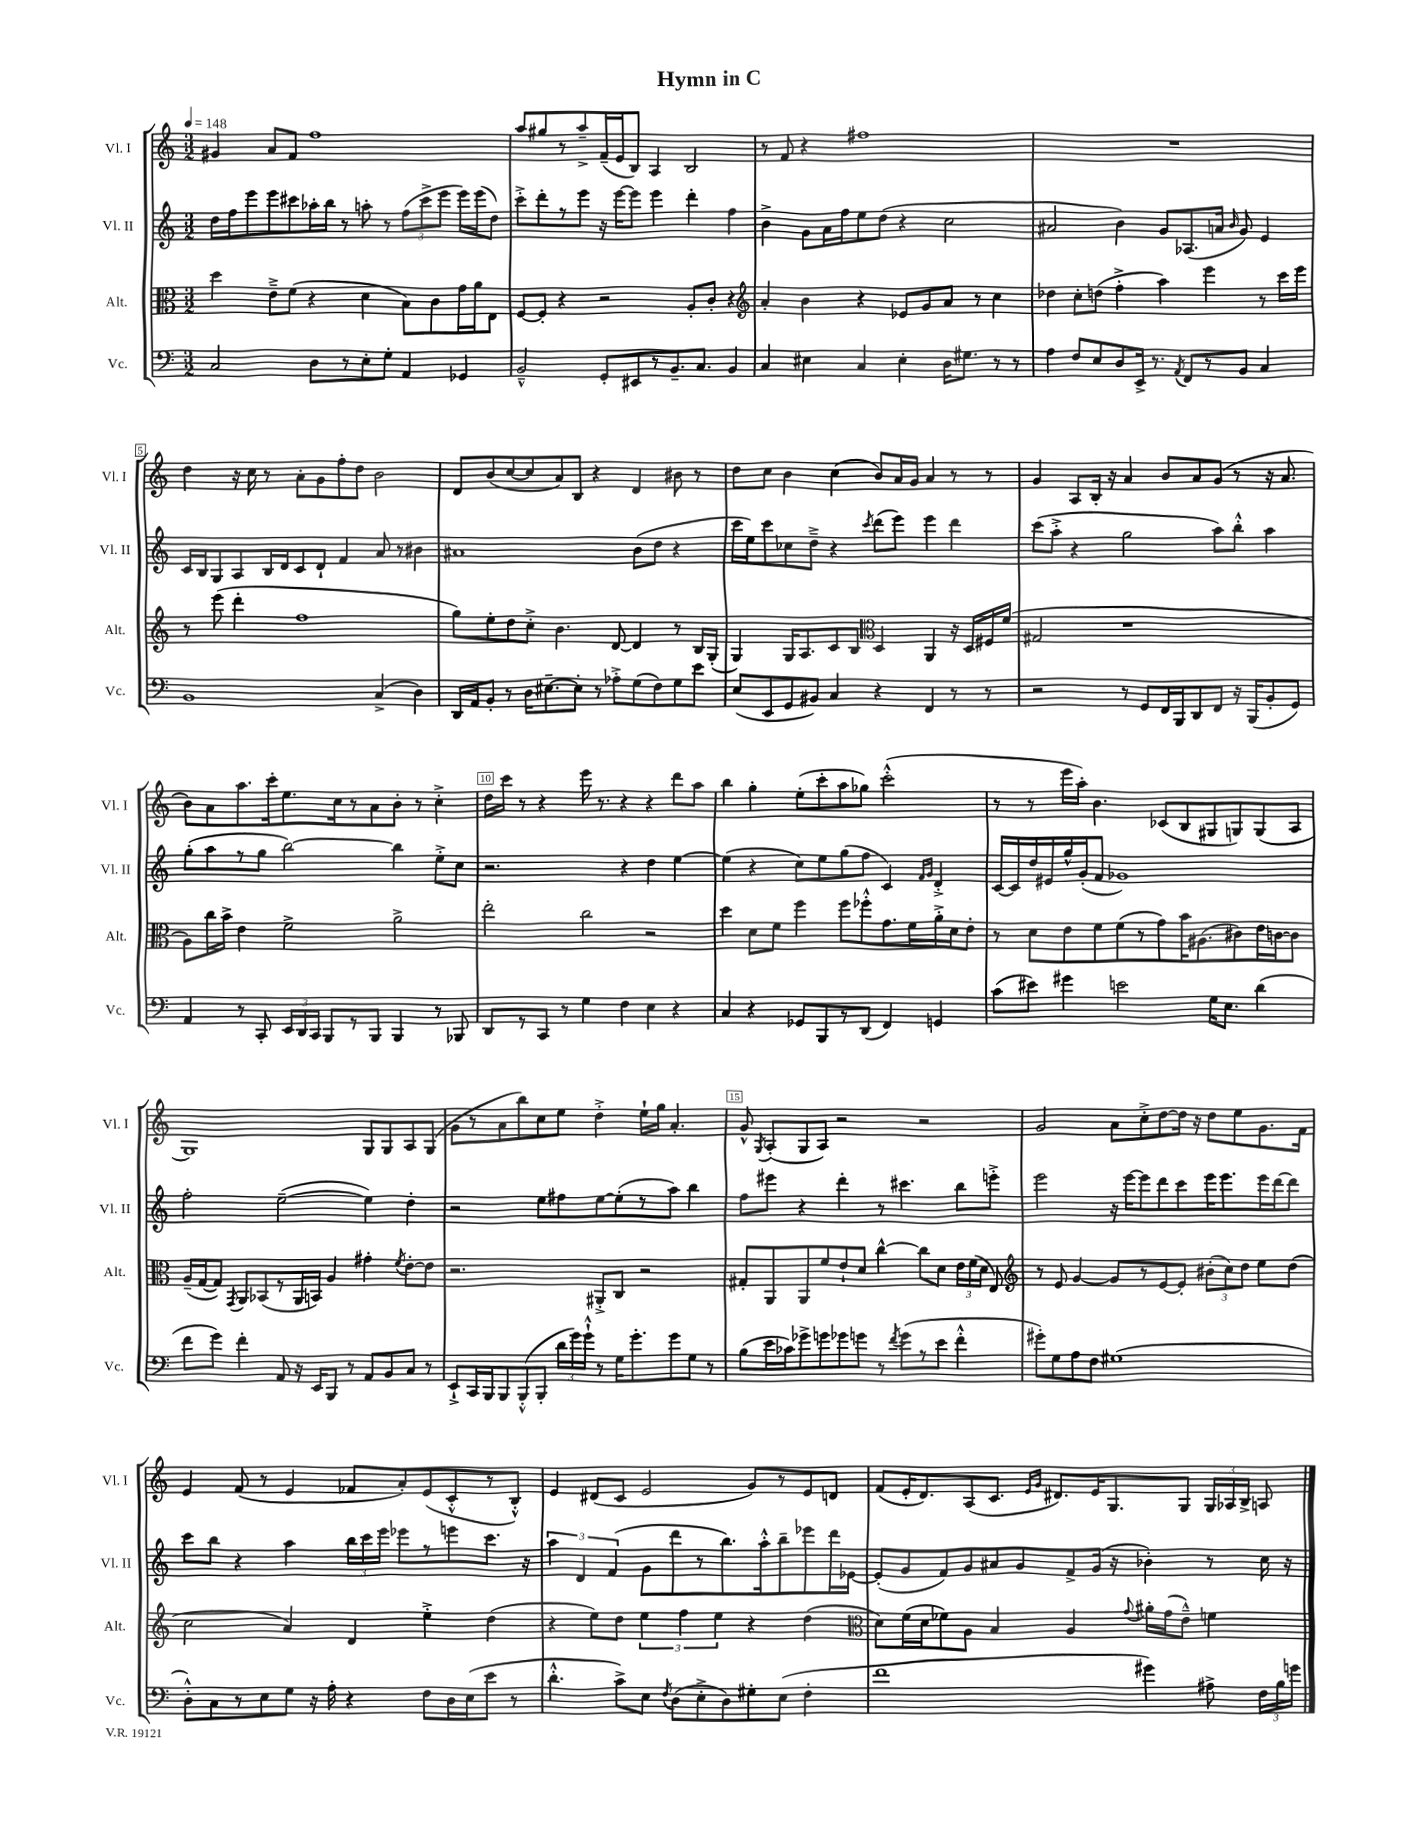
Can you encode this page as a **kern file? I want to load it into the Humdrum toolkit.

**kern	**kern	**kern	**kern
*part4	*part3	*part2	*part1
*staff4	*staff3	*staff2	*staff1
*I"Vc.	*I"Alt.	*I"Vl. II	*I"Vl. I
*I'Vc.	*I'Alt.	*I'Vl. II	*I'Vl. I
*clefF4	*clefC3	*clefG2	*clefG2
*k[]	*k[]	*k[]	*k[]
*M3/2	*M3/2	*M3/2	*M3/2
*MM148	*MM148	*MM148	*MM148
=1	=1	=1	=1
2C/	4dd\	16dd\LL	4g#X/
.	.	16ff\J	.
.	.	8eee\	.
.	8e~^\L	8eee\	8a/L
.	(8f\J	8ccc#X\	8f/J
8D\L	4r	16aa-X'\L	1ff
.	.	16bb\JJ	.
8r	.	8r	.
8E'\	4d\	8aan'\	.
8G'\J	.	8r	.
4AA/	8B\L)	(12ff\L	.
.	.	12ccc#^\	.
.	8c\	.	.
.	.	12eee\J	.
4GG-X/	16g\L	16eee\LL)	.
.	16a\J	(16eee\J	.
.	8E\J	8dd\J)	.
=2	=2	=2	=2
2BB~^^/	[8F/L	8ccc'^\L	8aa/L
.	8F'/J]	8ddd'\	8gg#X/
.	4r	8r	8r
.	.	8eee\J	8aa~^/
8GG'/L	2r	16r	(16f~/L
.	.	[16eee\KL	16e/J
8EE#X/	.	8eee\J]	8B/J)
8r	.	4eee\	4A/
8.BB~/	.	.	.
.	8A'/L	4ddd'\	2B/
8.C/J	.	.	.
.	8c'/J	.	.
4BB/	4r	4ff\	.
=3	=3	=3	=3
*	*clefG2	*	*
4C/	4a'/	4b^\	8r
.	.	.	8f/
4E#X\	4b\	8g\L	4r
.	.	16a\L	.
.	.	16ff\J	.
4C/	4r	8ee\	1ff#X
.	.	(8dd\J	.
4E#'\	8e-X/L	4r	.
.	8g/	.	.
16D\KL	8a/J	2cc\	.
8.G#X\J	.	.	.
.	8r	.	.
8r	4cc\	.	.
8r	.	.	.
=4	=4	=4	=4
4A\	4dd-X\	2a#X/	1.r
8F/L	8cc'\L	.	.
8E/	(8ddn\J	.	.
8D/	4ff'^\	4b\)	.
16EE^/Jk	.	.	.
8.r	.	.	.
.	4aa\)	8g/L	.
8qAA/	.	.	.
8FF/L	.	(8.A-X/	.
8r	4eee\	.	.
.	.	16an/Jk	.
.	.	16qqb/	.
8BB/J	.	8g/)	.
4C/	8r	4e/	.
.	16ccc\LL	.	.
.	16eee\JJ	.	.
!!LO:LB:g=z
=5	=5	=5	=5
1BB	8r	16c/LL	4dd\
.	.	16B/J	.
.	(8eee\	8G/	.
.	4ddd'\	8A/	16r
.	.	.	16cc\
.	.	16B/L	8r
.	.	16d/J	.
.	1ff	8c/	8a'\L
.	.	8d`/J	8g\
.	.	4f/	8ff'\
.	.	.	8dd\J
(4C^/	.	8a/	2b\
.	.	8r	.
4D\)	.	4b#X\	.
=6	=6	=6	=6
16DD/LL	8gg\L)	1a#X	8d/L
16AA/J	.	.	.
8BB'/J	8ee'\	.	(8b/
8r	8dd\	.	[8cc/
16D\KL	8cc'^\J	.	8cc/]
[8.E#X~\	.	.	.
.	4.b\	.	8a/)
8E#'\J]	.	.	8B/J
8r	.	.	4r
8A-X'^\L	[8d/	.	.
(8G\	4d/]	(8b\L	4d/
8F\)	.	8dd\J	.
8G\	8r	4r	8b#X\
8e\J	16B/LL	.	8r
.	(16G'/JJ	.	.
=7	=7	=7	=7
(8E/L	4G/)	16ccc\LL	8dd\L
.	.	16ee\J)	.
8EE/	.	8ccc\	8cc\J
8GG/	16G/KL	8cc-X\	4b\
.	8.A/	.	.
8BB#X/J)	.	8dd~^\J	.
4C/	8c/	4r	(4cc\
.	8B/J	.	.
*	*clefC3	*	*
.	.	8qccc/	.
4r	4D/	(8ddd\L	8b/L)
.	.	8eee\J)	16a/L
.	.	.	16g/JJ
4FF/	4AA/	4eee\	4a/
8r	16r	4ddd\	8r
.	16D/LL	.	.
8r	16F#X/	.	8r
.	(16f/JJ	.	.
=8	=8	=8	=8
2r	2G#X/	(8ccc\L	4g/
.	.	8aa'^\J	.
.	.	4r	8A/L
.	.	.	16B'/Jk
.	.	.	16r
8r	1r	2gg\	4a/
8GG/L	.	.	.
16FF/L	.	.	8b/L
16BBB/J	.	.	.
8DD/	.	.	8a/
8FF/J	.	8aa\L)	(8g/J
16r	.	8bb'^^\J	8r
(16BBB/KL	.	.	.
8BB'/	.	4aa\	16r
.	.	.	8.a/
8GG/J)	.	.	.
!!LO:LB:g=z
=9	=9	=9	=9
4AA/	8A\L)	(8gg'\L	8b\L)
.	16cc\L	8aa\	8a\
.	16b^\JJ	.	.
8r	4e\	8r	8.aa\
8CC'/	.	8gg\J	.
.	.	.	16ccc'\k
24EE/LL	2f^\	[2bb\)	8.ee\
24DD/	.	.	.
24CC/JJ	.	.	.
8BBB/L	.	.	.
.	.	.	16cc\k
8r	.	.	8r
8BBB/J	.	.	8a\
4BBB/	2a^\	4bb\]	8b'\J
.	.	.	8r
8r	.	8ee'^\L	4cc'^\
8BBB-X/	.	8cc\J	.
=10	=10	=10	=10
8DD/L	2ee'\	2.r	16dd\LL
.	.	.	16ccc\JJ
8r	.	.	8r
8CC/J	.	.	4r
8r	.	.	.
4G\	2cc\	.	16eee\
.	.	.	8.r
4F\	.	4r	4r
4E\	2r	4dd\	4r
4r	.	[4ee\	8ddd\L
.	.	.	8aa\J
=11	=11	=11	=11
4C/	4dd\	(4ee\]	4bb\
4r	8d\L	4r	4gg'\
.	8f\J	.	.
8GG-X/L	4ff\	8cc\L)	(8ee'\L
8BBB/	.	8ee\	8ccc'\
8r	8ff\L	(8gg\	8aa\
(8DD/J	8ff-X'^^\	8ff\J	8gg-X\J)
4FF/)	8.g\	4c/)	(2ccc'^^\
.	16f\L	.	.
.	.	16qqf/LL	.
.	.	16qqg/JJ	.
4GGn/	16a'^\	4d'^/	.
.	16d\J	.	.
.	8e'\J	.	.
=12	=12	=12	=12
(8c\L	8r	[16c/LL	8r
.	.	16c/]	.
8e#X\J)	8d\L	16dd/	8r
.	.	16e#X/	.
4g#X\	8e\	16gg^^/	16eee\LL
.	.	(16g'/J	16aa'\JJ)
.	8f\	8f/J	4.b\
2en\	(8f\	1g-X)	.
.	8r	.	.
.	8g\)	.	(8c-X/L
.	16b\K	.	8B/
.	(8.A#X\	.	.
16G\KL	.	.	8G#X/
8.E\J	.	.	.
.	8c#X\)	.	8Gn/)
(4d\	16e\L	.	(8G/
.	[16cn\J	.	.
.	8c\J]	.	8A/J
!!LO:LB:g=z
=13	=13	=13	=13
8f\L	(16A~/LL	2ff'\	1G)
.	[16G/J	.	.
8g\J)	8G/J])	.	.
.	8qGG/	.	.
4f'\	8AA/L	.	.
.	(8BB-X/	.	.
8AA/	8r	([2ee~\	.
16r	16AA/L	.	.
16EE/KL	16BBn/JJ)	.	.
8BBB/J	4A/	.	.
8r	.	.	.
8AA/L	4g#X'\	4ee\])	8G/L
8BB/	.	.	8G/
.	8qf/	.	.
8C/J	[8e'\L	4dd'\	8A/
8r	8e\J]	.	(8G/J
=14	=14	=14	=14
8EE`^/L	2.r	2r	8g\L
16CC/L	.	.	8r
16BBB/J	.	.	.
8BBB/	.	.	8a\
(8BBB'^^/	.	.	8bb\)
8BBB'/J	.	8ee\L	8cc\
24d\LL	.	8ff#X\	8ee\J
24g\)	.	.	.
24g`^^\JJ	.	.	.
8r	8AA#X'^/L	[8ee\	4dd'^\
16G\KL	8C/J	(8ee'\]	.
8.g'\	.	.	.
.	2r	8r	16ee`\LL
.	.	.	16gg\JJ
8g\	.	8aa\J)	4.a'/
8G\J	.	4bb\	.
8r	.	.	.
=15	=15	=15	=15
(8B\L	8G#X'/L	8ff\L	8g^^/
.	.	.	8qG/
16e\L	8AA/	8eee#X\J	(8A'/L
16c-X\J)	.	.	.
8g-X^\	8AA/	4r	8G/
8gn\	8f/	.	8A/J)
8g-X\	8e`/	4ddd'\	2r
8gn\J	8d/J	.	.
8r	[4cc^^\	8r	.
8qf/	.	.	.
(8g\L	.	4.ccc#X\	.
8r	8cc\L]	.	2r
8e\J	8d\J	.	.
4f'^^\	24e\LL	8bb\L	.
.	(24f\	.	.
.	24d\JJ	.	.
.	8E/)	8eeen'^\J	.
=16	=16	=16	=16
*	*clefG2	*	*
8g#X'\L)	8r	2eee\	2g/
8G\	8e/	.	.
8A\	[4g/	.	.
8F\J	.	.	.
(1G#X	8g/L]	16r	8a\L
.	.	[16eee\KL	.
.	8r	8eee\]	8cc'^\
.	[8e/	8ddd\	[8dd\
.	8e'/J]	8ccc\	16dd\Jk]
.	.	.	16r
.	(12b#X'\L	16eee\K	8dd\L
.	.	8.eee\	.
.	12cc\)	.	.
.	.	.	8ee\
.	12dd\J	.	.
.	8ee\L	16eee\L	8.g\
.	.	[16ddd\J	.
.	(8dd\J	8ddd\J]	.
.	.	.	16f\Jk
!!LO:LB:g=z
=17	=17	=17	=17
8D'^^\L)	2cc\	8ccc\L	4e/
8C\	.	8bb\J	.
8r	.	4r	(8f/
8E\	.	.	8r
8G\J	4a/)	4aa\	4e/
16r	.	.	.
16A'\	.	.	.
4r	4d/	24bb\LL	8f-X/L
.	.	24ccc\	.
.	.	24eee\JJ	.
.	.	8eee-X\L	8a'/)
8F\L	4ee'^\	8r	(8e/
16D\L	.	8eeen\	8c'^^/
(16E\J	.	.	.
8e\J	(4dd\	8.ccc\J	8r
8r	.	.	8B'^^/J)
.	.	16r	.
=18	=18	=18	=18
4.d'^^\	4r	6aa\	4e/
.	.	6d/	.
.	8ee\L)	.	(8d#X/L
.	.	(6f/	.
8c^\L)	8dd\J	.	8c/J
8E\J	6ee\	8g\L	2e/
8qF/	.	.	.
(8D\L	.	8ddd\	.
.	6ff\	.	.
8E'^\	.	8r	.
.	6ee\	.	.
8D\)	.	8.bb\)	.
8G#X'\	4r	.	8g/L)
.	.	16aa'^^\k	.
(8E\J	.	8bb~\	8r
4F'\	(4dd\	8eee-X\	8e/
.	.	16ddd\L	8dn/J
.	.	[16e-X\JJ	.
=19	=19	=19	=19
*	*clefC3	*	*
1f	8d\L)	(8e-'/L]	(8f/L
.	(16f\L	8g/	16e'/K
.	16d\J	.	8.d/)
.	8f-X\)	8f/)	.
.	8A\J	8g/	(8A/
.	4B/	8a#X/	8.c/J
.	.	8g/	.
.	.	.	16qqe/LL
.	.	.	16qqg/JJ
.	.	.	8.d#X/L)
.	4A/	8f^/	.
.	.	(16g/Jk	16e/K
.	.	16r	8.G/
.	8qqg/	.	.
4g#X\)	16a#X'\LL	4b-X'\)	.
.	(16g\J	.	.
.	8e~^^\J)	.	8G/J
8A#X^\	4fn\	8r	24G/LL
.	.	.	24A-X/
.	.	.	24B^/JJ
24F\LL	.	16cc\	8An/
24B\	.	.	.
.	.	16r	.
24gn\JJ	.	.	.
==	==	==	==
*-	*-	*-	*-
